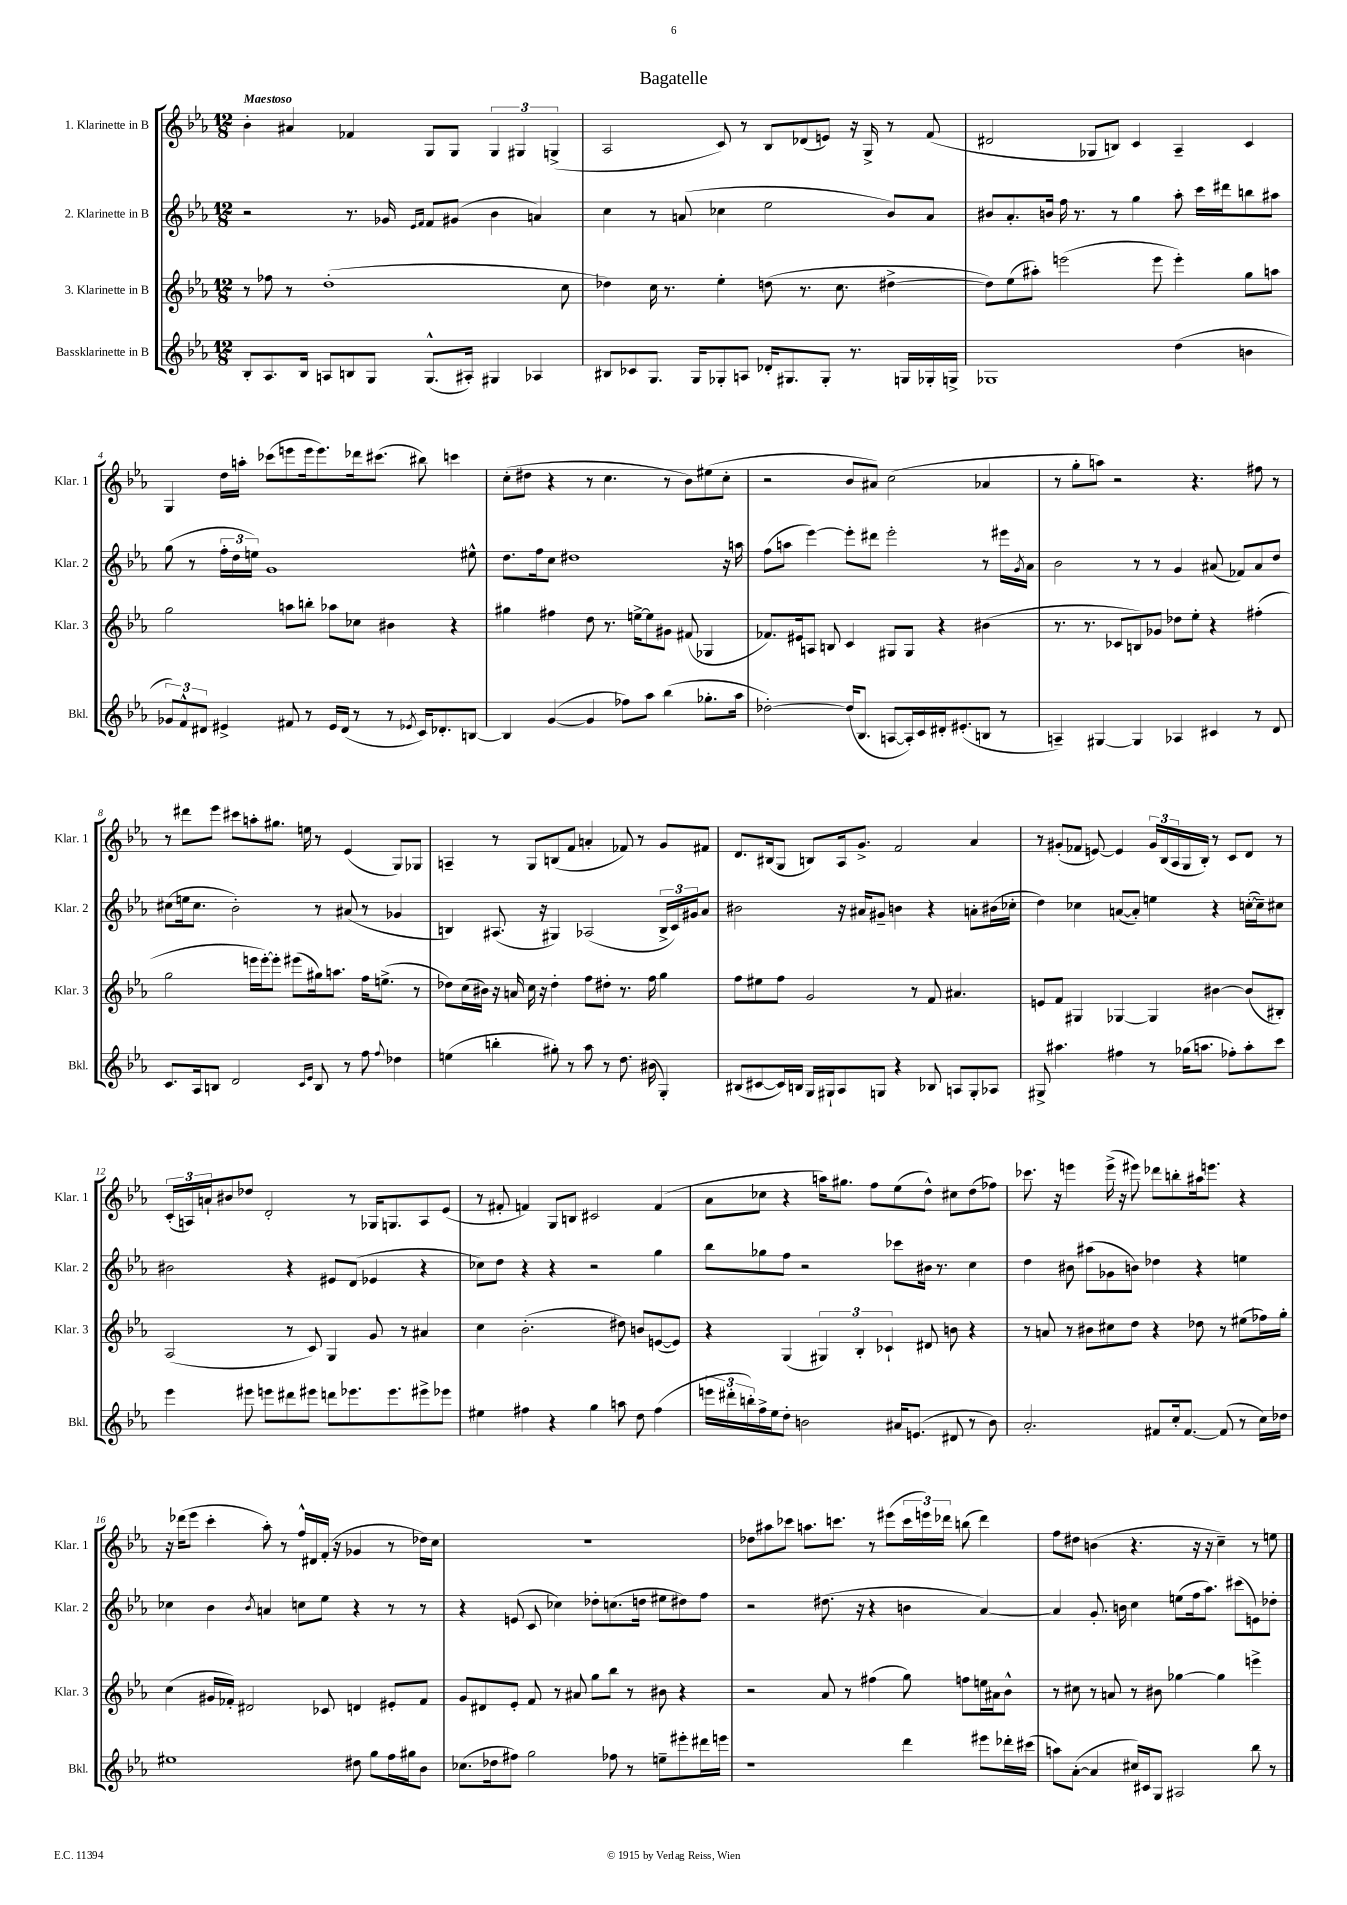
\header { title = "Bagatelle" }
<<
\new StaffGroup <<
\new Staff = "s0" \with { instrumentName = "1. Klarinette in B" shortInstrumentName = "Klar. 1" } {
    \clef treble \key ees \major \numericTimeSignature \time 12/8 \tempo "Maestoso"
    bes'4-. ais'4 fes'4 g8 g8 \tuplet 3/2 { g4 gis4 g4->( } |
    aes2 c'8) r8 bes8 des'8( e'8) r16 g16-> r8 f'8( |
    dis'2 ges8 b8) c'4 aes4-- c'4 |
    g4 d''16 a''16-. ces'''8( e'''8 e'''16 e'''8.) des'''16 cis'''8.( bis''8) c'''4 |
    c''8-.( dis''8 r4 r8 c''4. r8 bes'8) eis''8( c''8-. |
    r2 bes'8 ais'8) c''2( aes'4 |
    r8 g''8-. a''8) r2 r4. fis''8 r8 |
    r8 dis'''8 ees'''8 cis'''8 a''8-. gis''8. e''16 r8 ees'4( g8) ges8 |
    a4-- r8 g8 b8( f'8 a'4-. fes'8) r8 g'8 fis'8 |
    d'8. bis16( g8 b8) aes16 g'8.-> f'2 aes'4 |
    r8 gis'8-.( fes'8 e'8~) e'4 \tuplet 3/2 { gis'16 bes16( aes16 } g16 bes16-.) r8 c'8 d'8 r8 |
    \tuplet 3/2 { c'16-.( a16) a'16-! } bis'8 des''8 d'2-. r8 ges16 g8. a8 ees'8( |
    r8 fis'8-. f'4) g8 b8 cis'2 f'4( |
    aes'8 ces''8 r4 a''16) gis''8. f''8 ees''8( d''8-^) cis''8 d''8( fes''8) |
    ces'''8. r16 e'''4 e'''16->( r16 eis'''8) des'''8 b''8-. ais''16 e'''8. r4 |
    r16 des'''16( ees'''8 c'''4-. aes''8-.) r8 f''16-^ dis'16 f'16-.( r16 ges'4 r8 des''16) c''16 |
    r1. |
    des''8 ais''8 ces'''8 a''8. c'''8. r8 eis'''8( \tuplet 3/2 { c'''16 e'''16) des'''16 } b''8( des'''4) |
    f''8 dis''8 b'4( r4. r16 r16 c''4--) r8 e''8 \bar "|." |
}
\new Staff = "s1" \with { instrumentName = "2. Klarinette in B" shortInstrumentName = "Klar. 2" } {
    \clef treble \key ees \major \numericTimeSignature \time 12/8
    r2 r8. ges'16 \grace { ees'16 f'16 } f'8 gis'8( bes'4 a'4) |
    c''4 r8 a'8( ces''4 ees''2 bes'8) a'8 |
    bis'8 aes'8.-. b'16 f''16 r8. r8 g''4 aes''8-. c'''16 dis'''16 b''8 ais''8 |
    g''8( r8 \tuplet 3/2 { f''16-. d''16 e''16) } g'1 eis''8-^ |
    d''8. f''16 c''8 dis''1 r16 a''16 |
    f''8( a''8 ees'''4~) ees'''8-. dis'''8 ees'''2-. r8 eis'''16 \acciaccatura { g'8 } aes'16 |
    bes'2 r8 r8 g'4 ais'8( fes'8) ais'8 d''8 |
    cis''8( e''16 cis''8. bes'2-.) r8 ais'8( r8 ges'4 |
    b4) ais8.( r16 gis4) aes2( \tuplet 3/2 { b16-> c'16) gis'16 } aes'8 |
    bis'2 r16 ais'16 gis'8-- b'4 r4 a'8-. bis'16( ces''16-. |
    d''4) ces''4 a'8~( a'8-.) e''4 r4 c''16~-.( c''16--) cis''8 |
    bis'2 r4 eis'8 d'8( ees'4 r4 |
    ces''8) d''8 r4 r4 r2 g''4 |
    bes''8 ges''8 f''8 r2 ces'''8 bis'16 r8. c''4 |
    d''4 bis'8 ais''8( ges'8 b'8) des''4 r4 e''4 |
    ces''4 bes'4 \acciaccatura { bes'8 } a'4 c''8 ees''8 r4 r8 r8 |
    r4 e'8( c'8 ces''4) des''8-. c''8.( d''16 eis''8 dis''8) f''8 |
    r2 dis''8.( r16 r4 b'4 aes'4~) |
    aes'4 g'8.-. b'16 c''4 e''8( f''16 aes''8.) cis'''8( e'8) des''8-. \bar "|." |
}
\new Staff = "s2" \with { instrumentName = "3. Klarinette in B" shortInstrumentName = "Klar. 3" } {
    \clef treble \key ees \major \numericTimeSignature \time 12/8
    r8 fes''8 r8 d''1-.( c''8 |
    des''4) c''16 r8. ees''4-. d''8( r8. c''8. dis''4~-> |
    dis''8) ees''8( ais''8-.) e'''2( e'''8 e'''4-.) g''8 a''8 |
    g''2 a''8 b''8-. aes''8 ces''8 bis'4 r4 |
    gis''4 fis''4 d''8 r8. e''16~-> e''8 gis'8 fis'8( ges4 |
    fes'8.) eis'16 a8 b8 c'4 gis8 gis8 r4 bis'4( |
    r8. r8. ces'8 b8) ges'8 des''8 ees''8-. r4 fis''4-.( |
    g''2 e'''16 e'''16~-.) e'''8-. eis'''8( gis''16) a''8. f''16 e''8.->( r8 |
    des''8) c''16( bis'16) r16 a'16 c''16 r16 des''4-. f''8 dis''8-. r8. f''16 g''4 |
    f''8 eis''8 f''8 g'2 r8 f'8 ais'4. |
    e'8 f'8 gis4 ges4~ ges4 bis'4~ bis'8( bis8-.) |
    aes2( r8 c'8) g4 g'8 r8 ais'4 |
    c''4 bes'2.-.( dis''8) b'8 e'8~( e'8) |
    r4 g4( \tuplet 3/2 { gis4) bes4-. ces'4-! } dis'8 b'8 r4 |
    r8 a'8 r8 bis'8 cis''8 d''8 r4 des''8 r8 eis''8( fes''16) g''16-. |
    c''4( gis'16 fes'16-.) dis'2 ces'8 d'4 eis'8-. fes'8 |
    g'8 dis'8 ees'8-. f'8 r8 ais'8 g''8 bes''8 r8 bis'8 r4 |
    r2 aes'8 r8 fis''4( g''8) f''8 e''16 ais'16 bes'8-^ |
    r8 cis''8 r8 a'8 r8 bis'8 ges''4~ ges''4 e'''4-> \bar "|." |
}
\new Staff = "s3" \with { instrumentName = "Bassklarinette in B" shortInstrumentName = "Bkl." } {
    \clef treble \key ees \major \numericTimeSignature \time 12/8
    bes8-. aes8. bes16 a8 b8 g8 g8.-^( ais16-.) gis4 aes4 |
    bis8 ces'8 g8. g16 ges8-. a8 des'16-. gis8. gis8-. r8. g16 ges16-. g16-> |
    ges1 d''4( b'4 |
    \tuplet 3/2 { ges'8) f'8-^ dis'8 } eis'4-> fis'8 r8 eis'16 dis'16( r8 r8 \acciaccatura { ees'8 } c'16) des'8.-. b8~ |
    b4 g'4~( g'4 fes''8) aes''8 bes''4( ges''8.-. aes''16 |
    des''2~-.) des''16( bes8. a8~ a16-.) c'16 dis'16-. eis'8.-.( b8 r8 |
    a4--) gis4~ gis4 aes4 cis'4 r8 d'8 |
    c'8. aes16 b8 d'2 \grace { c'16 ees'16 } b8 r8 f''8 \appoggiatura { f''8 } des''4 |
    e''4( b''4-. gis''8-.) r8 aes''8 r8 d''8. bis'16( g4-.) |
    bis8( cis'8~ cis'16) b16 g16 gis16-! aes8 g8 r4 bes8 a8 g8-. aes8 |
    gis8-> ais''4. fis''4 r8 ges''16( a''8. fes''8-.) a''8-. c'''8 |
    ees'''4 eis'''8 e'''8 dis'''8 eis'''8 d'''8 ees'''8. ees'''8. eis'''8-> ees'''8 |
    eis''4 fis''4 r4 g''4 a''8 d''8 fis''4( |
    \tuplet 3/2 { e'''16 dis'''16-. b''16-.) } f''16-> ees''16 d''8-. b'2 ais'16 e'8.( dis'8 r8 b'8) |
    aes'2.-. fis'8 c''16-. fis'8.~ fis'8( r8 c''16) des''16 |
    eis''1 dis''8 g''8 f''16 gis''16 bes'8 |
    ces''8.( des''16 fis''8) g''2 fes''8 r8 e''8-- eis'''8-. dis'''16 e'''16 |
    r1 d'''4 eis'''8 des'''16-. cis'''16( |
    a''8) aes'8~-.( aes'4 cis''16) cis'16 g8 ais2 bes''8 r8 \bar "|." |
}
>>
>>
